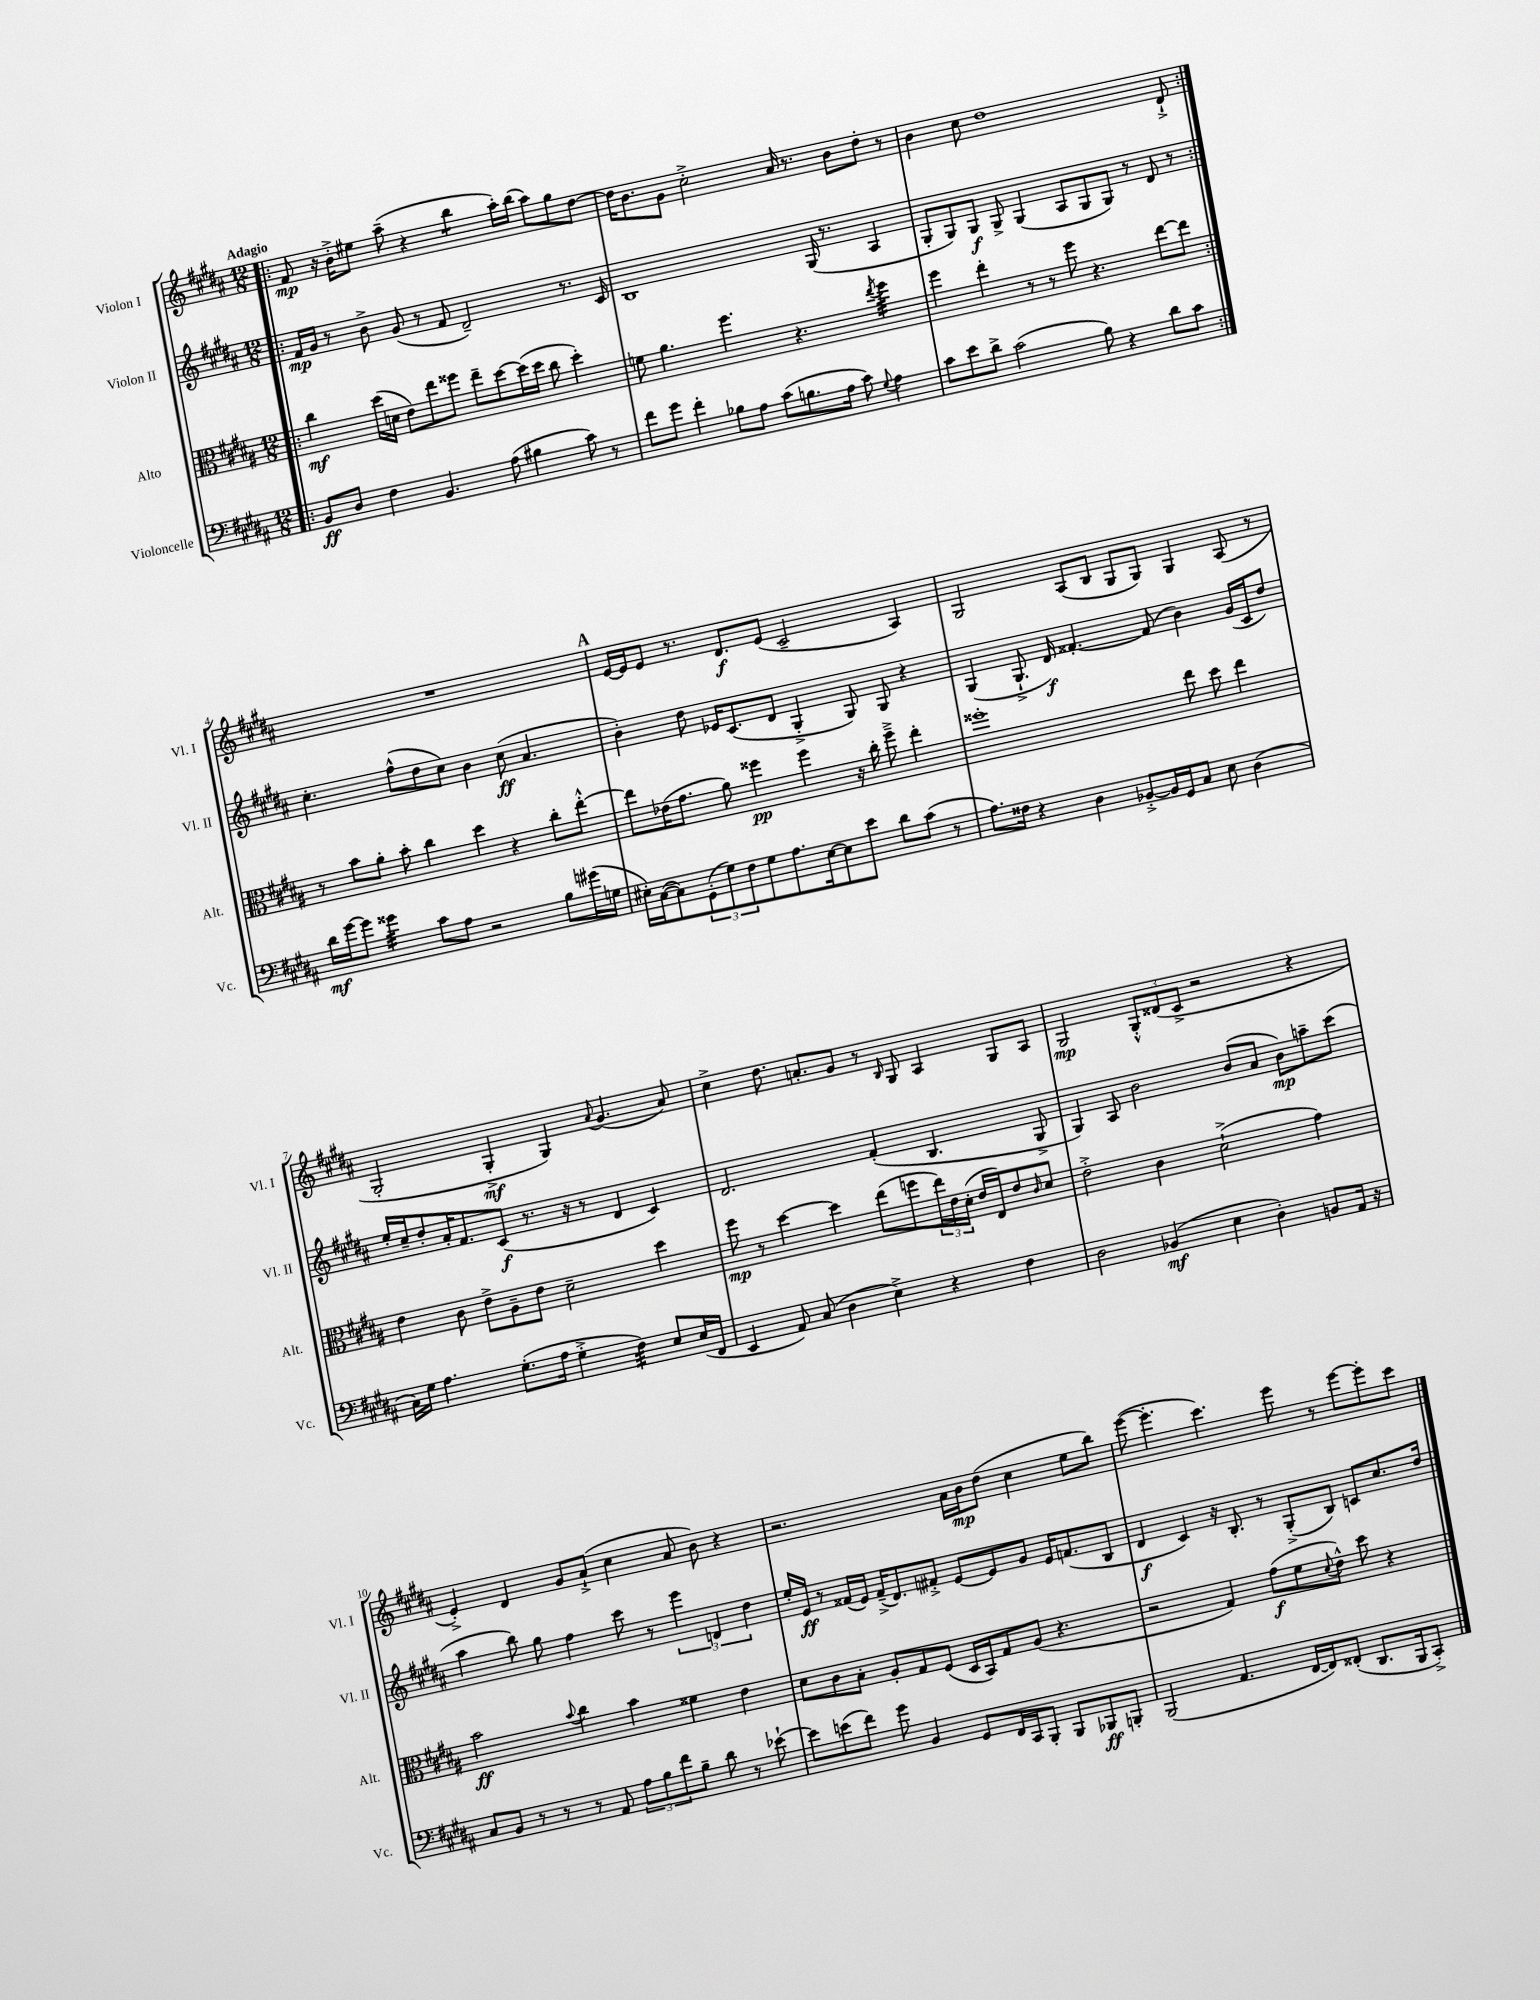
<<
\new StaffGroup <<
\new Staff = "s0" \with { instrumentName = "Violon I" shortInstrumentName = "Vl. I" } {
    \clef treble \key b \major \numericTimeSignature \time 12/8 \tempo "Adagio"
    \repeat volta 2 { \bar ".|:" fis'8\mp r16 b'16-.-> eis''8 ais''8--( r4 b''4:8 ais''16-.) b''16( ais''8) gis''8 dis''8~ |
    dis''16 b'8. gis'8 cis''2-.-> ais'16 r8. b'8 dis''8-. r8 |
    b'4 cis''8 dis''1 dis'8-!-> | }
    R1. |
    \mark \markup { \bold "A" } e'16~ e'16 e'8 r8. dis'8.\f e'8( cis'2-- ais4) |
    gis2 ais8( b8 gis8 gis8) gis4 ais8( r8 |
    gis2-. gis4-.->\mf gis4) \appoggiatura { ais'8 } gis'4.( ais'8) |
    cis''4-> dis''8. a'8.-. gis'8 r8 \grace { b16 } gis8 ais4 gis8 ais8 |
    gis2\mp \tuplet 3/2 { gis8-.-^ disis'8( cis'8-> } r2 r4 |
    e'4-.->) dis'4 gis'8 ais'8-!->( cis''4 ais'8 b'8) r4 |
    r2. ais'16 b'16\mp dis''8( cis''4 e''8 b''8) |
    e'''8~( e'''4.-. cis'''4.) e'''8 r8 e'''8~ e'''8-. cis'''8 \bar "|." |
}
\new Staff = "s1" \with { instrumentName = "Violon II" shortInstrumentName = "Vl. II" } {
    \clef treble \key b \major \numericTimeSignature \time 12/8
    \repeat volta 2 { \bar ".|:" fis'16\mp gis'16 r8 b'8-> gis'8( r8 fis'8 dis'2--) r8. cis'16 |
    b1 gis16( r8. ais4 |
    gis8-. gis8) gis8\f gis8-> gis4( ais8 gis8 gis8) r8 dis'8 r8 | }
    cis''4.-. fis''8-^( dis''8 cis''8) b'4 cis''8\ff( ais'4. |
    \mark \markup { \bold "A" } b'4-.) dis''8 ees'16 cis'8.( dis'8 gis4-.-> gis8) gis8 r4 |
    gis4( gis8.-!-> dis'16\f) fisis'4.~-. fisis'8( b'4) gis'16( cis'16 dis''8) |
    e''16-. cis''16-- dis''8-. ais'16-. fis'8. cis'8\f( r8. r16 r8 dis'4 cis'4) |
    dis'2. fis'4-.( b4. gis8-> |
    gis4) ais8 b'2 b'8( ais'8 b'8\mp) a''8-- cis'''8( |
    ais''4 b''8) gis''8 fis''4 cis'''8 r8 \tuplet 3/2 { e'''4 d'4 dis''4 } |
    e''16-. e'16\ff r8 fisis'16( e'16) fisis'16--->( dis'8.) fis'8-.-> e'8~ e'8 gis'8 e'16 f'8.( b8 |
    dis'4\f cis'4) r16 b8.-. r8 gis8-.->( b8) c'8 cis''8. dis''16 \bar "|." |
}
\new Staff = "s2" \with { instrumentName = "Alto" shortInstrumentName = "Alt." } {
    \clef alto \key b \major \numericTimeSignature \time 12/8
    \repeat volta 2 { \bar ".|:" cis''4\mf dis''16( d'16 e'8) e''8 fisis''8 e''8-- dis''8~ dis''16( dis''16 cis''8 dis''4-.) |
    f'8 ais'4. fis''4. r4. \acciaccatura { e''8 } fis''4:32 |
    fis''4 e''4-. r8 r8 fis''8 r4. e''8~ e''8 | }
    r8 b'8 ais'8-. b'8-. cis''4 dis''4 r4 cis''8-. e''8~-.-^ |
    \mark \markup { \bold "A" } e''8 ees'16( gis'8. ais'8) fisis''4\pp fisis''4 r16 cis''16-. fisis''8---> e''4-. |
    fisis''1-. e''8 dis''8 e''4 |
    e'4 cis'8 e'8-> ais8-- e'8 dis'2-- dis''4 |
    fis''8\mp r8 dis''4~ dis''4 e''8( f''8 \tuplet 3/2 { e''16) e'16 dis'16-.( } e'16 e16) e'8 \grace { cis'16 } dis'8 |
    e'2-.-> cis'4 dis'2-!->( gis'4) |
    b'2\ff \appoggiatura { b'8 } cis''4 b'4 fisis'4 e'4 |
    dis'8 cis'8 b8-. ais8-. gis8 fis8( dis16 b,16) gis8 ais8( r4. |
    r2 gis4) gis'8\f( fis'8 \appoggiatura { dis'8 } e'8-^) dis''8 r4 \bar "|." |
}
\new Staff = "s3" \with { instrumentName = "Violoncelle" shortInstrumentName = "Vc." } {
    \clef bass \key b \major \numericTimeSignature \time 12/8
    \repeat volta 2 { \bar ".|:" b,8\ff dis8 fis4 b,4. ais8( bis4 cis'8) r8 |
    fis'8 gis'8 fis'4-. bes8 ais8 cis'8( b8. ais16 cis'8) \appoggiatura { gis8 } ais4 |
    cis'8 e'8 dis'8-> cis'2( b8) r4 dis'8 cis'8 | }
    dis'16\mf gis'16~ gis'8 gisis'4:32 cis'8 ais8 r2 b8 gis'16( g16 |
    \mark \markup { \bold "A" } eis16-.) cis16~( cis8) \tuplet 3/2 { gis,8-.( gis8) fis8 } gis8 ais8. eis16~ eis8 e'8 dis'8 cis'8( r8 |
    ais8.) fisis16 r4 dis4 bes,8~-.-> bes,16 gis,16 cis8 e8 dis4( |
    cis16) gis16 ais4. gis8.-.( ais16 gis4-.-> fis4:32) e8 e16( fis,16 |
    e,4 ais,8) cis8( dis4 e4->) r4 fis4 |
    dis2 bes,4\mf( e4 dis4-.) b,8 ais,16 r16 |
    cis8 b,8 r8 r8 r8 ais,8 \tuplet 3/2 { ais8 b8 fis'8 } b8-- dis'8 r8 ees'8~-! |
    ees'8 e'8( fis'8) gis'8 b,4 gis,8 fis,16 cis,16 b,,8-. b,,8 bes,,8\ff b,,8-. |
    b,,2( ais,4. fis,16~ fis,16) fisis,8-.( dis,8. b,,16 cis,8-.->) \bar "|." |
}
>>
>>
